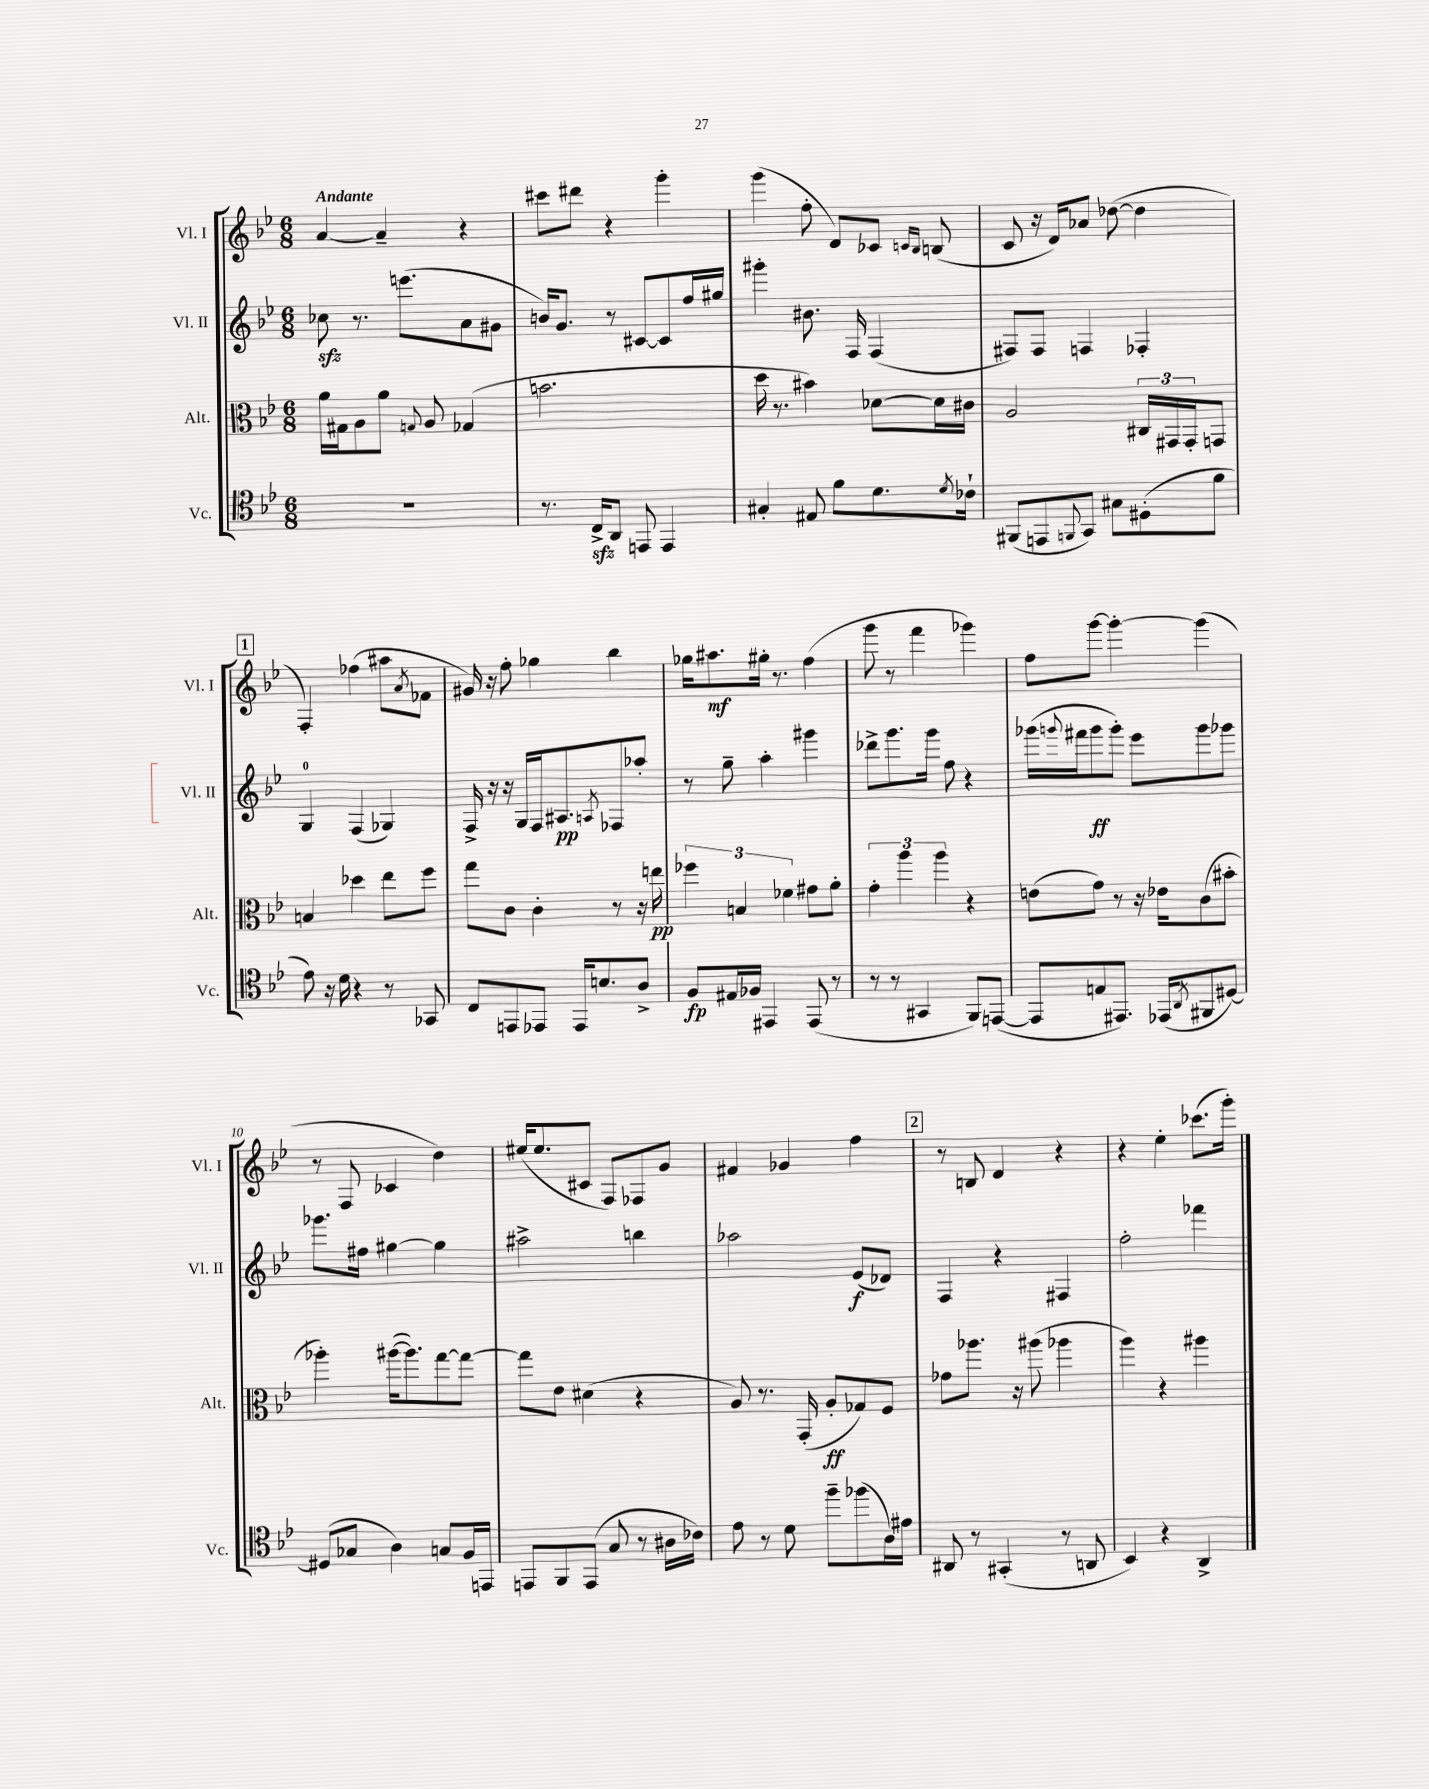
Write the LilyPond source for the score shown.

<<
\new StaffGroup <<
\new Staff = "s0" \with { instrumentName = "Vl. I" shortInstrumentName = "Vl. I" } {
    \clef treble \key bes \major \numericTimeSignature \time 6/8 \tempo "Andante"
    a'4~ a'4-- r4 |
    cis'''8 dis'''8 r4 g'''4-. |
    g'''4( f''8-. d'8) ces'8 \grace { c'16 bes16 } b8( |
    c'8 r16 d'16) aes'8 des''8~( des''4 |
    \mark \markup { \box "1" } f4-.) fes''4( ais''8 \acciaccatura { a'8 } fes'8 |
    gis'16) r16 f''8-. ges''4 bes''4 |
    ges''16 ais''8.\mf gis''16-. r8. f''4( |
    g'''8 r8 f'''4 ges'''4) |
    f''8 g'''8~ g'''4~-. g'''4( |
    r8 f8 ces'4 d''4) |
    eis''16( eis''8. cis'8 f8) fes8 g'8 |
    fis'4 ges'4 f''4 |
    \mark \markup { \box "2" } r8 b8 d'4 r4 |
    r4 ees''4-. ces'''8.( g'''16-.) \bar "|." |
}
\new Staff = "s1" \with { instrumentName = "Vl. II" shortInstrumentName = "Vl. II" } {
    \clef treble \key bes \major \numericTimeSignature \time 6/8
    ces''8\sfz r8. e'''8.( a'8 gis'8 |
    b'16) g'8. r8 cis'8~ cis'8 f''16 gis''16 |
    gis'''4-. bis'8. f16 f4( |
    fis8) fis8 f4 fes4-. |
    \mark \markup { \box "1" } g4-0 f4( ges4) |
    f16-> r16 r16 g16 f16 ais8.\pp \acciaccatura { a8 } fes8 aes''8-. |
    r8 g''8-- a''4-. gis'''4 |
    des'''8-> g'''8. g'''16 f''8 r4 |
    ges'''16( \appoggiatura { g'''8 } fis'''16 g'''8\ff g'''8-.) ees'''8 g'''8 ges'''8 |
    ges'''8. fis''16 gis''4~ gis''4 |
    ais''2-> b''4 |
    aes''2 ees'8\f( des'8) |
    \mark \markup { \box "2" } f4 r4 fis4 |
    f''2-. fes'''4 \bar "|." |
}
\new Staff = "s2" \with { instrumentName = "Alt." shortInstrumentName = "Alt." } {
    \clef alto \key bes \major \numericTimeSignature \time 6/8
    a'16 gis16 a8 a'8 \appoggiatura { g8 } a8 ges4( |
    b'2. |
    d''16 r8. bis'4) des'8~ des'16 cis'16 |
    a2 \tuplet 3/2 { cis16 gis,16 gis,16-. } g,8 |
    \mark \markup { \box "1" } b4 des''4 ees''8 f''8 |
    g''8 c'8 c'4-. r8 r16 e''16\pp |
    \tuplet 3/2 { fes''4 b4 fes'4 } gis'8 a'8-. |
    \tuplet 3/2 { g'4-. a''4 a''4 } r4 |
    e'8( g'8) r8 r16 ees'16 c'8( bis'8-. |
    aes''4-.) ais''16~( ais''8.) g''8~ g''8~ |
    g''8 ees'8 dis'4( r4 |
    a8) r8. g,16-.( a8-.\ff ges8) f8 |
    \mark \markup { \box "2" } ges'8 aes''8. r16 ais''8( aes''4 |
    a''4) r4 ais''4 \bar "|." |
}
\new Staff = "s3" \with { instrumentName = "Vc." shortInstrumentName = "Vc." } {
    \clef tenor \key bes \major \numericTimeSignature \time 6/8
    R2. |
    r8. c16->\sfz a,8 e,8 e,4 |
    gis4-. eis8 f'8 d'8. \acciaccatura { d'8 } ces'16-! |
    fis,8( e,8 \appoggiatura { f,8 } g,8) gis8 dis8-.( f'8 |
    \mark \markup { \box "1" } ees'8) r16 d'16 r4 r8 ges,8 |
    c8 e,8 ees,8 ees,16 b8. a8-> |
    f8\fp eis16 fes16 eis,4 eis,8( r8 |
    r8 r8 gis,4 f,8) e,8~( |
    e,8 e8 eis,8.) ees,16( \acciaccatura { a,8 } fis,8 dis8~) |
    dis8( ges8 a4) g8 f16 e,16 |
    e,8 f,8 e,8( g8 r8 ais16 ces'16) |
    ees'8 r8 d'8 f''8-- fes''8( a16) eis'16 |
    \mark \markup { \box "2" } ais,8 r8 gis,4-.( r8 a,8 |
    bes,4) r4 a,4-> \bar "|." |
}
>>
>>
